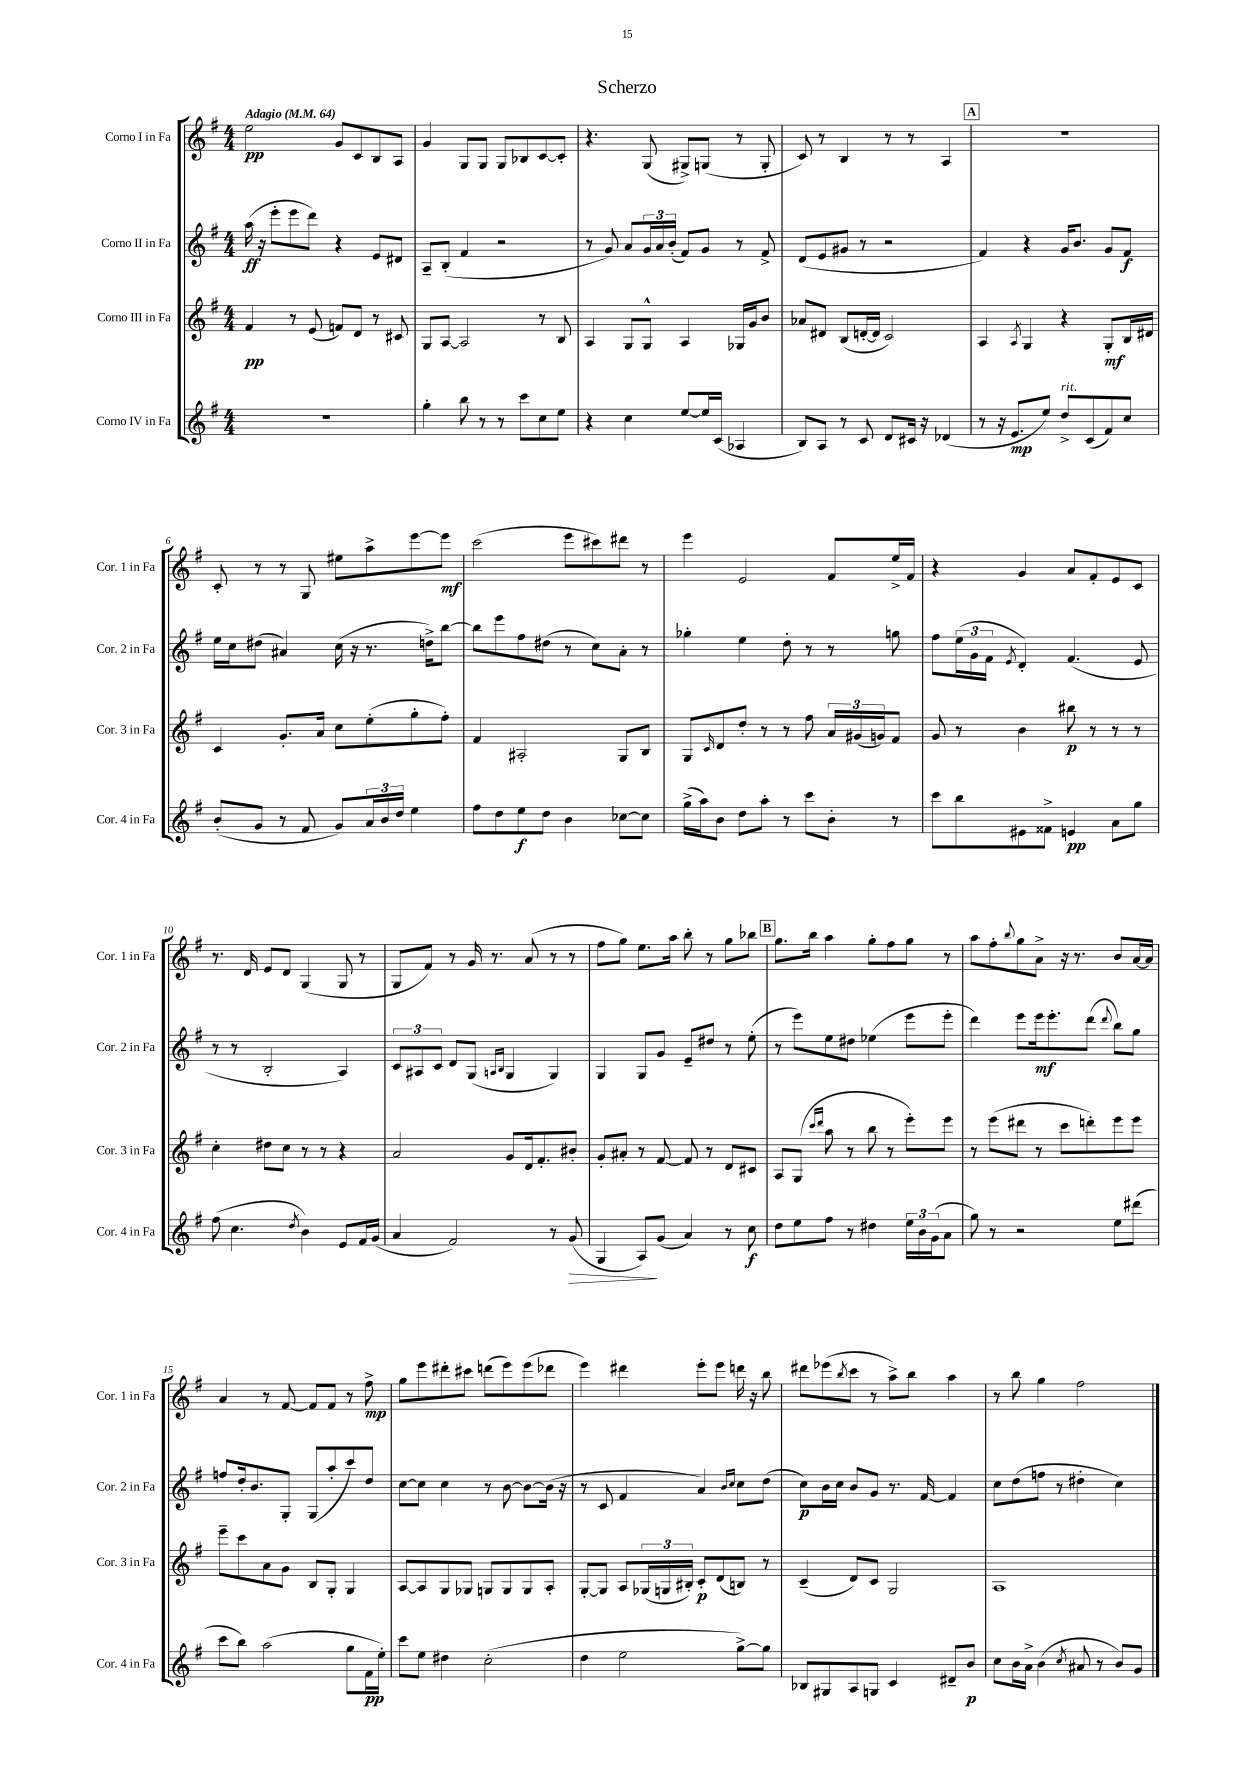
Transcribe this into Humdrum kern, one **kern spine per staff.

**kern	**kern	**kern	**kern
*staff4	*staff3	*staff2	*staff1
*clefG2	*clefG2	*clefG2	*clefG2
*k[f#]	*k[f#]	*k[f#]	*k[f#]
*M4/4	*M4/4	*M4/4	*M4/4
*MM64	*MM64	*MM64	*MM64
1r	4f#	(16aa	2ee
.	.	16r	.
.	.	8eee'	.
.	8r	8eee	.
.	(8e	8ddd)	.
.	8f)	4r	8g
.	8d	.	8c
.	8r	8e	8B
.	8c#	8d#	8A
=	=	=	=
4gg'	8G	8A~	4g
.	[8A	(8B'	.
8bb	2A]	4f#	8G
8r	.	.	8G
8r	.	2r	8G
8ccc	.	.	8B-
8cc	8r	.	[8c
8ee	8B	.	8c']
=	=	=	=
4r	4A	8r	4.r
.	.	8g)	.
4cc	8G	8a	.
.	8G^^	24g	(8G
.	.	24a	.
.	.	(24b'	.
[8ee	4A	8f#)	8G#^)
16ee]	.	8g	(8G
(16c	.	.	.
4A-	16G-	8r	8r
.	16g	.	.
.	8b	8f#^	8G'
=	=	=	=
8B)	8a-	(8d	8c)
8A	8d#	8e	8r
8r	(8B	8g#	4B
8c	[16d'	8r	.
.	16d]	.	.
8d	2c)	2r	8r
16c#	.	.	8r
16r	.	.	.
(4d-	.	.	4A
=	=	=	=
8r	4A	4f#)	1r
16r	.	.	.
8.e	.	.	.
.	8qA	.	.
.	4G	4r	.
8ee)	.	.	.
8dd^	4r	16g	.
.	.	8.b	.
(8c	.	.	.
8f#)	8G'	8g	.
8cc	16B	8f#	.
.	16d#	.	.
=	=	=	=
(8b'	4c	16ee	8c'
.	.	16cc	.
8g	.	(8dd#	8r
8r	8.g'	4a#)	8r
8f#	.	.	8G
.	16a	.	.
8g)	8cc	(16cc	8ee#
.	.	16r	.
24a	(8ee'	8.r	8aa^
24b	.	.	.
24dd	.	.	.
4ee	8gg'	.	[8eee
.	.	16dd^)	.
.	8ff#')	[8bb	8eee]
=	=	=	=
8ff#	4f#	8bb]	(2ccc
8dd	.	8eee	.
8ee	2A#'	8ff#	.
8dd	.	(8dd#	.
4b	.	8r	8eee
.	.	8cc)	8ccc#)
[8cc-	8G	8a'	8ddd#
8cc-]	8B	8r	8r
=	=	=	=
(16gg^	8G	4gg-'	4eee
16aa)	.	.	.
.	16qqc	.	.
8b	8d	.	.
8dd	8dd'	4ee	2e
8aa'	8r	.	.
8r	8r	8dd'	.
8ccc	8ff#	8r	.
8b'	24a	8r	8f#
.	(24g#	.	.
.	24g)	.	.
8r	8f#	8gg	16ee^
.	.	.	16f#
=	=	=	=
8ccc	8g	8ff#	4r
8bb	8r	(24ee	.
.	.	24g	.
.	.	24f#	.
.	.	8qe	.
8e#	4b	4d')	4g
8f##^	.	.	.
4e	8bb#	(4.f#	8a
.	8r	.	8f#'
8a	8r	.	8e
8gg	8r	8e	8c
=	=	=	=
(8ff#	4cc'	8r	8.r
4.cc	.	8r	.
.	.	.	16d
.	8dd#	2B'	8e
.	8cc	.	8d
8qdd	.	.	.
4b)	8r	.	(4G
.	8r	.	.
8e	4r	4A)	8G
16f#	.	.	8r
(16g	.	.	.
=	=	=	=
4a	2a	12c	8G
.	.	12A#	.
.	.	.	8f#)
.	.	12c	.
2f#)	.	8d	8r
.	.	(8G	16g
.	.	.	8.r
.	.	16qqA	.
.	.	16qqB	.
.	8g	4G	.
.	16d	.	(8a
.	8.f#'	.	.
8r	.	4G)	8r
(8g	8b#'	.	8r
=	=	=	=
4G	8g'	4G	8ff#
.	8a#'	.	8gg)
8A)	8r	8G	8.ee
(8g	[8f#	8g	.
.	.	.	16aa
4a)	8f#]	8e~	8bb'
.	8r	8dd#	8r
8r	8d	8r	8gg
8cc	8c#	(8ee'	8bb-
=	=	=	=
8dd	8A	8r	8.gg
8ee	(8G	8eee)	.
.	.	.	16bb
.	16qqccc	.	.
.	16qqddd	.	.
8ff#	8aa	8ee	4aa
8r	8r	8dd#	.
4dd#	8bb	(4ee-	8gg'
.	8r	.	8ff#
24ee	8eee')	8eee	8gg
24b	.	.	.
(24g	.	.	.
8a	8eee	8eee'	8r
=	=	=	=
8gg)	8r	4ddd)	8aa
8r	(8eee	.	8ff#'
.	.	.	8qqbb
2r	8ddd#	8eee	8gg
.	8r	16eee	8a^
.	.	8.eee'	.
.	8ccc	.	16r
.	.	.	8.r
.	8ddd')	(8ddd	.
.	.	8qqddd	.
8ee	8eee	8bb)	8b
(8ddd#	8eee	8gg	[16a
.	.	.	16a]
=	=	=	=
8ccc	8eee~	8ff	4a
8bb)	8ccc	16dd'	.
.	.	8.b	.
(2aa	8a	.	8r
.	8g	8G'	[8f#
.	8B	(8G	8f#]
.	8G'	8aa'	8f#
8gg	4G	8ccc)	8r
16f#	.	8dd	8ff#^
16ee')	.	.	.
=	=	=	=
8ccc	[8A	[8cc	8gg
8ee	8A]	8cc]	8eee
4dd#	8G	4cc	8ddd#'
.	8G-	.	8ccc#
(2cc'	8G	8r	(8ddd
.	8G	[8b	8eee)
.	8G	8b_	(8eee
.	8A'	(16b]	8ddd-
.	.	16r	.
=	=	=	=
4dd	[8G'	8r	4eee)
.	8G]	8c	.
2ee	8A	4f#	4ddd#
.	(24G-	.	.
.	24G	.	.
.	24B#')	.	.
.	8c'	4a)	8eee'
.	(8d	.	8eee
.	.	16qqb	.
.	.	16qqcc	.
[8gg^)	8B)	8cc	16ddd
.	.	.	16r
8gg]	8r	(8dd	8bb
=	=	=	=
8B-	(4c~	8cc)	8ddd#
8G#	.	16b	(8eee-
.	.	16cc	.
.	.	.	8qbb
8A	8d)	8b	8ccc
8G	8c	8g	8r
4c	2G	8.r	8aa^)
.	.	.	8bb
.	.	[16f#	.
8d#~	.	4f#]	4aa
8b	.	.	.
=	=	=	=
8cc	1A	8cc	8r
16b	.	(8dd	8bb
16a^	.	.	.
(4b	.	8ff	4gg
.	.	8r	.
8qcc	.	.	.
8a#	.	4dd#'	2ff#
8r	.	.	.
8b)	.	4cc)	.
8g	.	.	.
==	==	==	==
*-	*-	*-	*-
